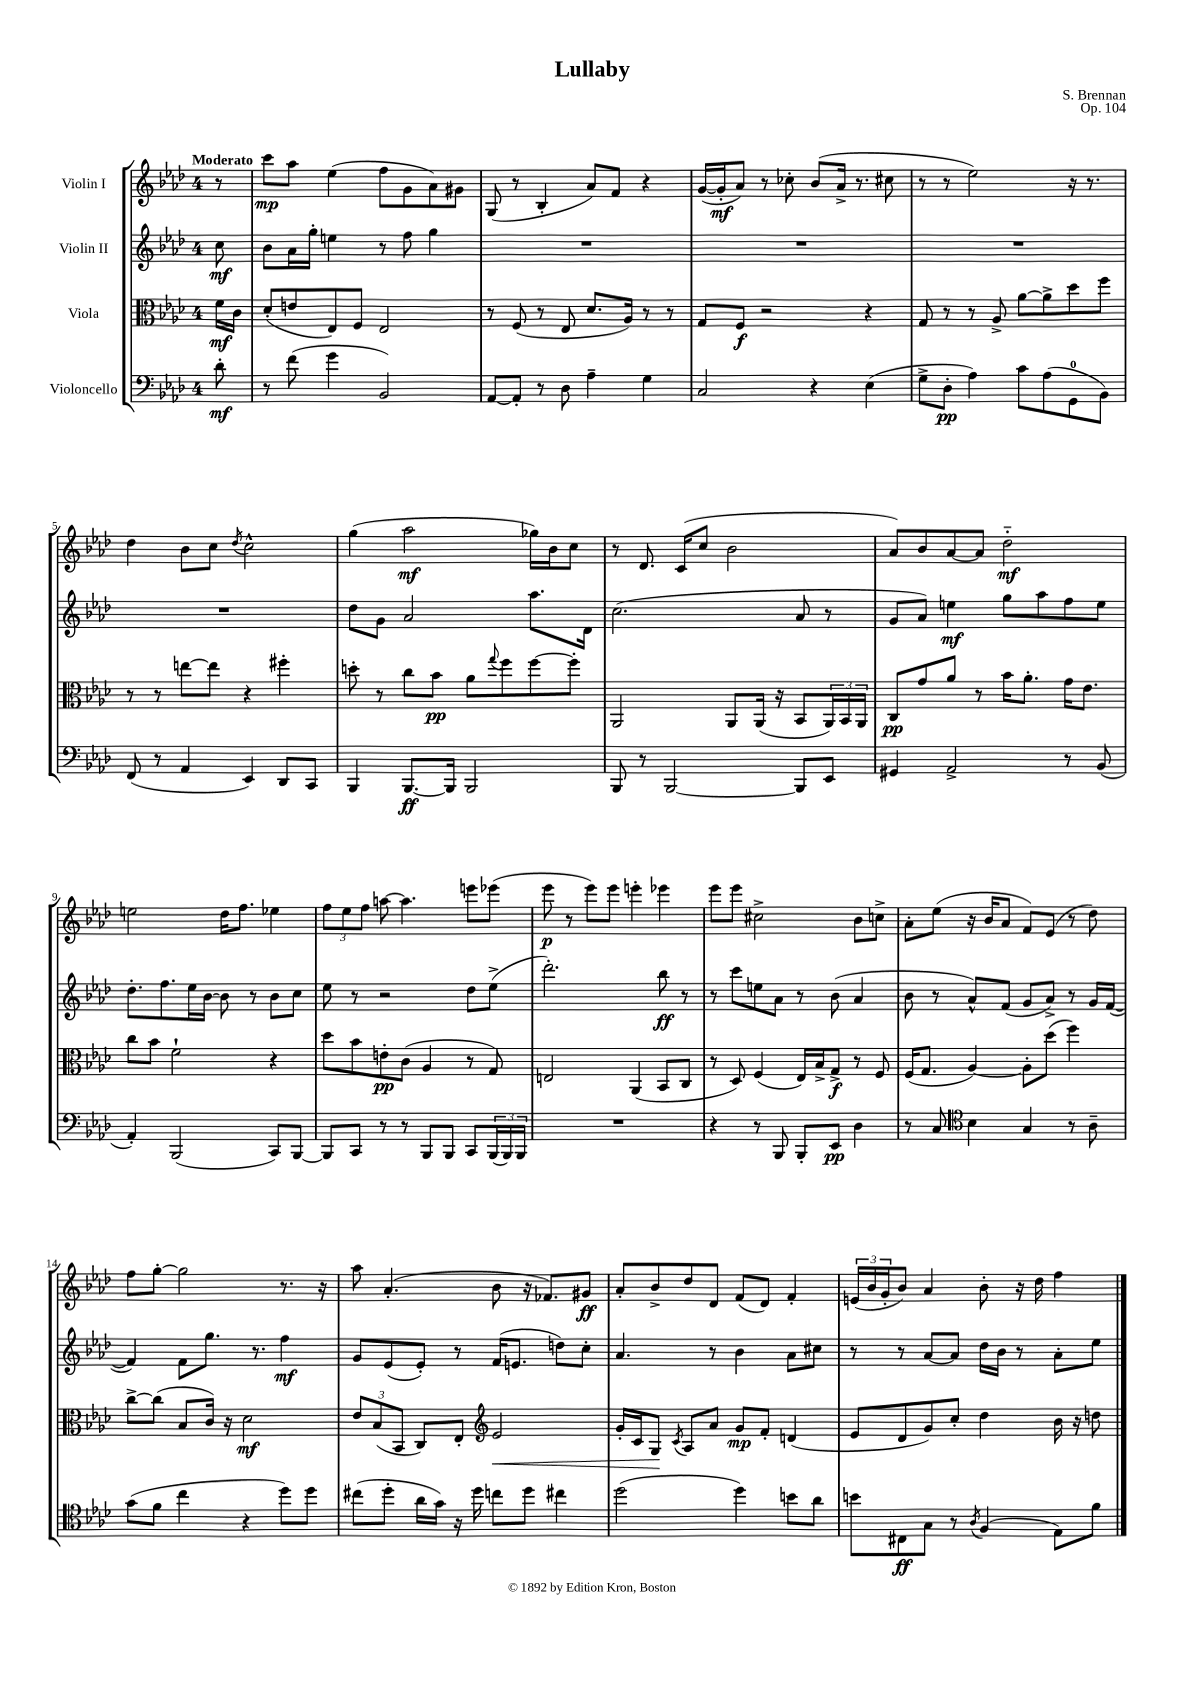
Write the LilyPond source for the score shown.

\header { title = "Lullaby" composer = "S. Brennan" opus = "Op. 104" }
<<
\new StaffGroup <<
\new Staff = "s0" \with { instrumentName = "Violin I" } {
    \clef treble \key aes \major \once \override Staff.TimeSignature.style = #'single-digit \time 4/4 \partial 8 \tempo "Moderato"
    r8 |
    c'''8\mp aes''8 ees''4( f''8 g'8 aes'8) gis'8 |
    g8( r8 bes4-. aes'8) f'8 r4 |
    g'16~( g'16-.\mf aes'8) r8 ces''8-. bes'8( aes'16-> r8. cis''8 |
    r8 r8 ees''2) r16 r8. |
    des''4 bes'8 c''8 \acciaccatura { des''8 } c''2-^ |
    g''4( aes''2\mf ges''16) bes'16 c''8 |
    r8 des'8. c'16( c''8 bes'2 |
    aes'8) bes'8 aes'8~ aes'8 des''2-_\mf |
    e''2 des''16 f''8. ees''4 |
    \tuplet 3/2 { f''8 ees''8 f''8 } a''8~ a''4. e'''8 ees'''8( |
    ees'''8\p r8 ees'''8) ees'''8 e'''4-. ees'''4 |
    ees'''8 ees'''8 cis''2-> bes'8 c''8-> |
    aes'8-. ees''8( r16 bes'16 aes'8 f'8) ees'8( r8 des''8) |
    f''8 g''8~-. g''2 r8. r16 |
    aes''8 aes'4.-.( bes'8 r16 fes'8.) gis'8\ff |
    aes'8-. bes'8-> des''8 des'8 f'8( des'8) f'4-. |
    \tuplet 3/2 { e'16( bes'16 g'16-. } bes'8) aes'4 bes'8-. r16 des''16 f''4 \bar "|." |
}
\new Staff = "s1" \with { instrumentName = "Violin II" } {
    \clef treble \key aes \major \once \override Staff.TimeSignature.style = #'single-digit \time 4/4 \partial 8
    c''8\mf |
    bes'8 aes'16 g''16-. e''4 r8 f''8 g''4 |
    R1 |
    R1 |
    R1 |
    R1 |
    des''8 g'8 aes'2 aes''8. des'16 |
    c''2.( aes'8 r8 |
    g'8 aes'8) e''4\mf g''8 aes''8 f''8 e''8 |
    des''8.-. f''8. ees''16 bes'16~ bes'8 r8 bes'8 c''8 |
    ees''8 r8 r2 des''8 ees''8->( |
    des'''2.-.) bes''8\ff r8 |
    r8 c'''8 e''8 aes'8 r8 bes'8( aes'4 |
    bes'8 r8 aes'8-^) f'8( g'8 aes'8->) r8 g'16 f'16~( |
    f'4) f'8 g''8. r8. f''4\mf |
    g'8 ees'8( ees'8-.) r8 f'16( e'8. d''8) c''8-. |
    aes'4. r8 bes'4 aes'8 cis''8 |
    r8 r8 aes'8~ aes'8 des''16 bes'16 r8 aes'8-. ees''8 \bar "|." |
}
\new Staff = "s2" \with { instrumentName = "Viola" } {
    \clef alto \key aes \major \once \override Staff.TimeSignature.style = #'single-digit \time 4/4 \partial 8
    f'16\mf c'16 |
    des'8-.( e'8 ees8) f8 ees2 |
    r8 f8( r8 ees8 des'8. aes16) r8 r8 |
    g8 f8\f r2 r4 |
    g8 r8 r8 aes8-> aes'8~ aes'8-> des''8 f''8 |
    r8 r8 e''8~ e''8 r4 fis''4-. |
    d''8-. r8 c''8 bes'8\pp aes'8 \appoggiatura { g''8 } f''8 f''8~ f''8-. |
    aes,2 aes,8 aes,16( r16 bes,8 \tuplet 3/2 { aes,16) bes,16 aes,16 } |
    c8\pp g'8 aes'8 r8 bes'16 aes'8.-. g'16 ees'8. |
    c''8 bes'8 f'2-! r4 |
    des''8 bes'8 e'8-.\pp c'8( aes4 r8 g8) |
    e2 aes,4( bes,8 c8 |
    r8 des8) f4( ees16) bes16-> g8->\f r8 f8 |
    f16( g8. aes4~) aes8-. des''8( f''4) |
    c''8~-> c''8( bes8 c'16) r16 des'2\mf |
    \tuplet 3/2 { ees'8 bes8( bes,8 } c8) ees8-. \clef treble ees'2\< |
    g'16-. c'16 g8\! \acciaccatura { c'8 } aes8 aes'8 g'8\mp f'8-. d'4( |
    ees'8 des'8 g'8) c''8-. des''4 bes'16 r16 d''8 \bar "|." |
}
\new Staff = "s3" \with { instrumentName = "Violoncello" } {
    \clef bass \key aes \major \once \override Staff.TimeSignature.style = #'single-digit \time 4/4 \partial 8
    des'8-.\mf |
    r8 f'8( g'4 bes,2) |
    aes,8~ aes,8-. r8 des8 aes4-- g4 |
    c2 r4 ees4( |
    g8-> des8-.\pp aes4) c'8 aes8( g,8-0 bes,8) |
    f,8( r8 aes,4 ees,4) des,8 c,8 |
    bes,,4 bes,,8.~\ff bes,,16 bes,,2 |
    bes,,8 r8 bes,,2~ bes,,8 ees,8 |
    gis,4 aes,2-> r8 bes,8( |
    aes,4-.) bes,,2( c,8) bes,,8~ |
    bes,,8 c,8 r8 r8 bes,,8 bes,,8 c,8 \tuplet 3/2 { bes,,16( bes,,16) bes,,16 } |
    R1 |
    r4 r8 bes,,8 bes,,8-. ees,8\pp des4 |
    r8 c8 \clef tenor bes4 g4 r8 aes8-- |
    g'8( f'8 c''4 r4 des''8) des''8 |
    cis''8( des''8-. aes'16 g'16) r16 des''16 c''8 des''8 cis''4 |
    des''2( des''4) b'8 aes'8 |
    b'8 cis8\ff g8 r8 \acciaccatura { aes8 } f4( ees8) f'8 \bar "|." |
}
>>
>>
